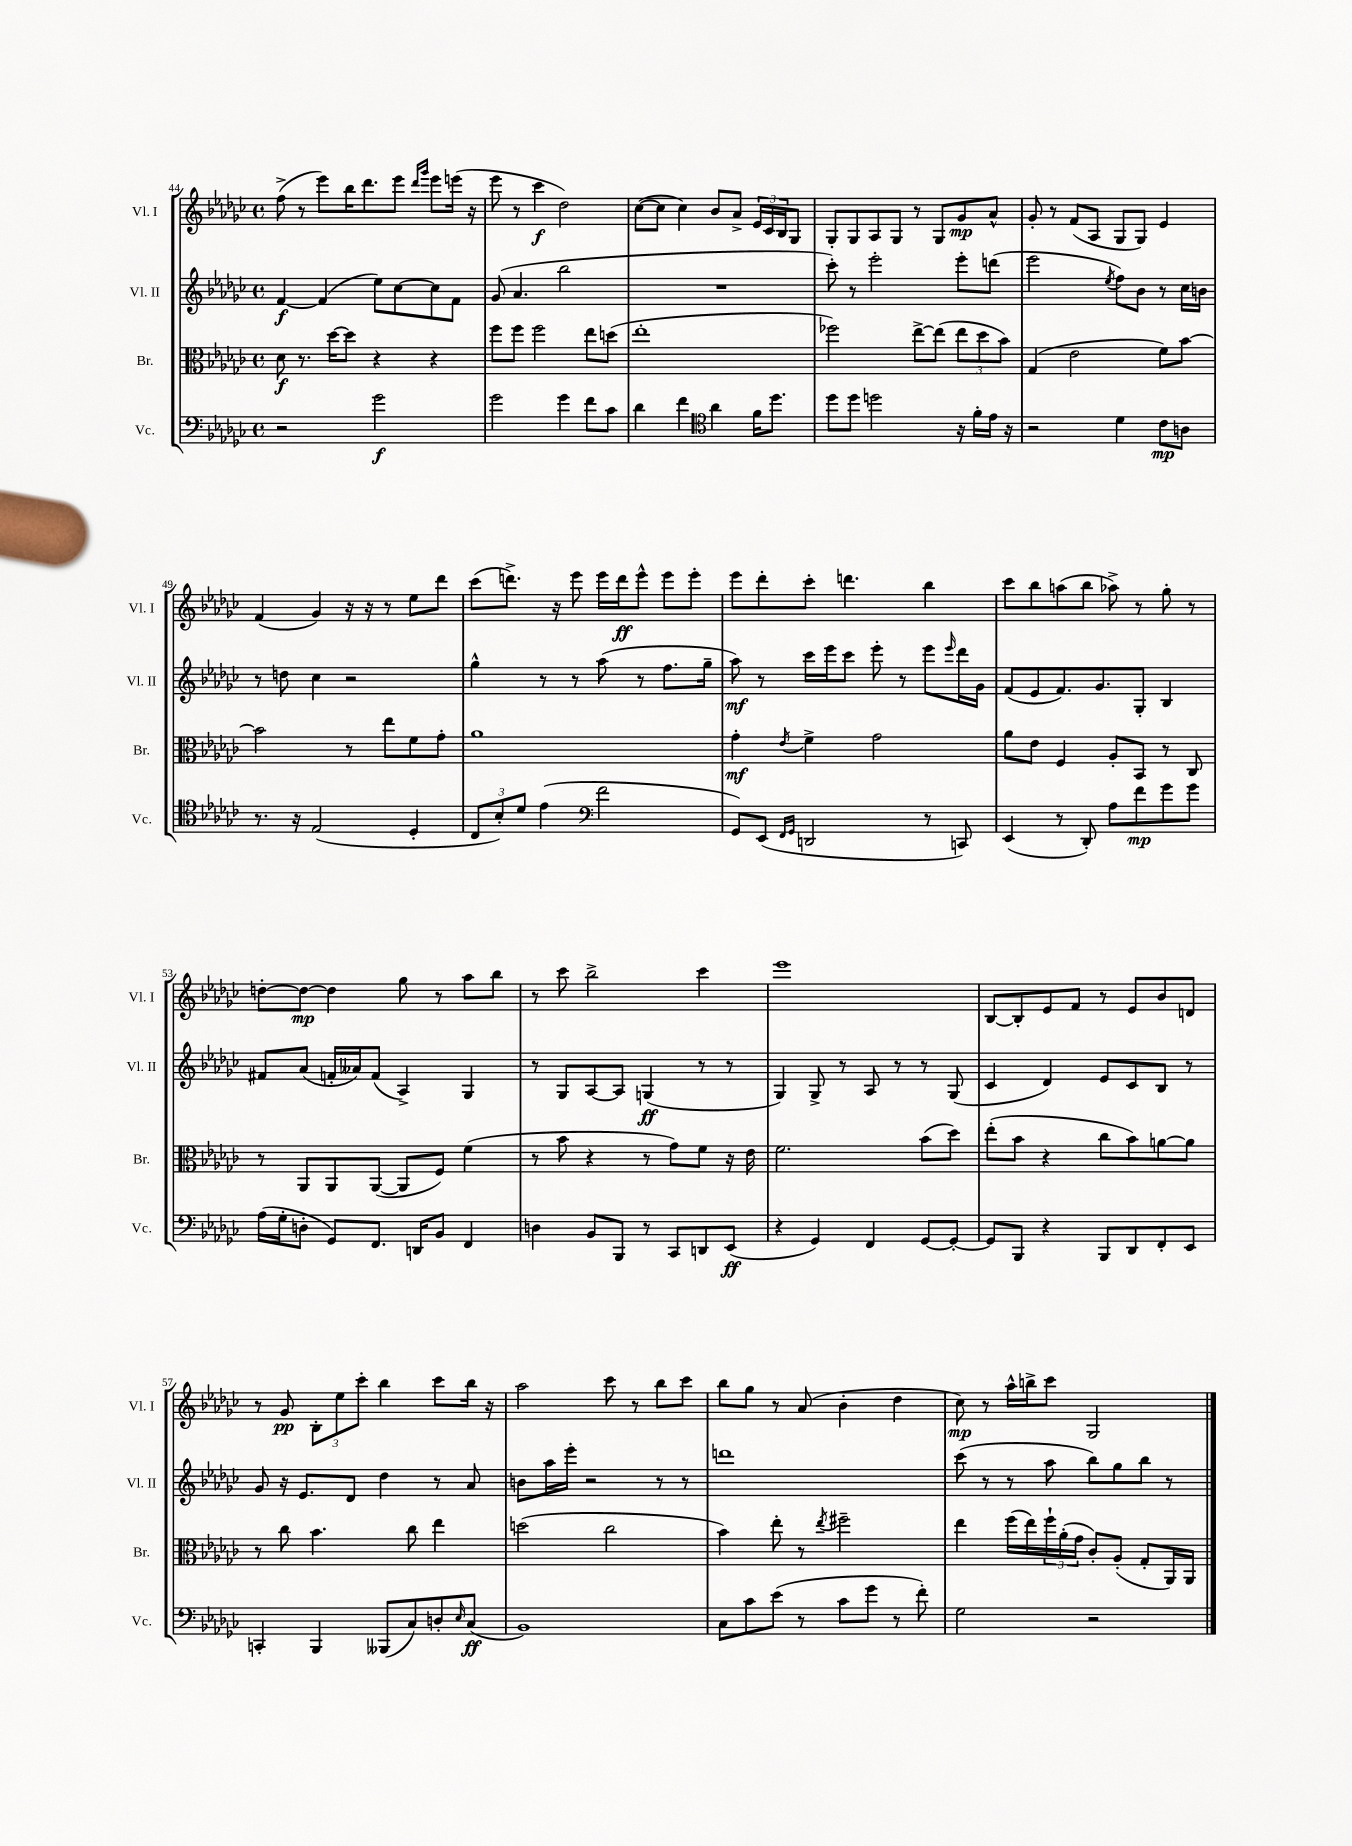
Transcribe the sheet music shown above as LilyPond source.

<<
\new StaffGroup <<
\new Staff = "s0" \with { instrumentName = "Vl. I" shortInstrumentName = "Vl. I" } {
    \clef treble \key ges \major \defaultTimeSignature \time 4/4
    f''8->( r8 ees'''8) bes''16 des'''8. ees'''8 \grace { des'''16 ges'''16 } ees'''8 e'''16( r16 |
    ees'''8 r8 ces'''4\f des''2) |
    ces''8~( ces''8 ces''4) bes'8 aes'8-> \tuplet 3/2 { ees'16 ces'16 bes16 } ges8 |
    ges8-. ges8 aes8 ges8 r8 ges8 ges'8\mp aes'8-^ |
    ges'8-. r8 f'8( aes8 ges8 ges8) ees'4 |
    f'4( ges'4) r16 r16 r8 ees''8 des'''8 |
    ces'''8( d'''8.->) r16 ees'''8 ees'''16 d'''16\ff ees'''8-^ ees'''8 ees'''8-. |
    ees'''8 des'''8-. ces'''8-. d'''4. bes''4 |
    ces'''8 bes''8 a''8( bes''8 aes''8->) r8 ges''8-. r8 |
    d''8~-. d''8~\mp d''4 ges''8 r8 aes''8 bes''8 |
    r8 ces'''8 bes''2-> ces'''4 |
    ees'''1 |
    bes8~ bes8-. ees'8 f'8 r8 ees'8 bes'8 d'8 |
    r8 ges'8\pp \tuplet 3/2 { bes8-. ees''8 ces'''8-. } bes''4 ces'''8 bes''16 r16 |
    aes''2 ces'''8 r8 bes''8 ces'''8 |
    bes''8 ges''8 r8 aes'8( bes'4-. des''4 |
    ces''8\mp) r8 aes''16-^ b''16-> ces'''8 ges2 \bar "|." |
}
\new Staff = "s1" \with { instrumentName = "Vl. II" shortInstrumentName = "Vl. II" } {
    \clef treble \key ges \major \defaultTimeSignature \time 4/4
    f'4~\f f'4( ees''8) ces''8~ ces''8 f'8 |
    ges'8( aes'4. bes''2 |
    R1 |
    ces'''8-.) r8 ees'''2-. ees'''8-. d'''8( |
    ees'''2 \acciaccatura { ees''8 } f''8) bes'8 r8 ces''16 b'16 |
    r8 d''8 ces''4 r2 |
    ges''4-^ r8 r8 aes''8( r8 f''8. ges''16-- |
    aes''8\mf) r8 ces'''16 ees'''16 ces'''8 ees'''8-. r8 ees'''8 \grace { ees'''16 } des'''16 ges'16 |
    f'8( ees'8 f'8.) ges'8. ges8-. bes4 |
    fis'8 aes'8( f'16-. aeses'16) f'8( aes4->) ges4 |
    r8 ges8 aes8~ aes8 g4\ff( r8 r8 |
    ges4) ges8-> r8 aes8 r8 r8 ges8( |
    ces'4 des'4) ees'8 ces'8 bes8 r8 |
    ges'8 r16 ees'8. des'8 des''4 r8 aes'8 |
    b'8 aes''16 ees'''16-. r2 r8 r8 |
    d'''1 |
    ces'''8( r8 r8 aes''8 bes''8) ges''8 bes''8 r8 \bar "|." |
}
\new Staff = "s2" \with { instrumentName = "Br." shortInstrumentName = "Br." } {
    \clef alto \key ges \major \defaultTimeSignature \time 4/4
    des'8\f r8. des''16~ des''8 r4 r4 |
    f''8 f''8 f''2 ees''8 d''8( |
    ees''1-. |
    fes''2) ees''8~-> ees''8( \tuplet 3/2 { ees''8 des''8 bes'8) } |
    ges4( ees'2 f'8) bes'8~ |
    bes'2 r8 ees''8 f'8 ges'8-. |
    aes'1 |
    ges'4-.\mf \acciaccatura { ees'8 } f'4-> ges'2 |
    aes'8 ees'8 f4 aes8-. bes,8 r8 ces8 |
    r8 aes,8 aes,8 aes,8~( aes,8 f8) f'4( |
    r8 bes'8 r4 r8 ges'8) f'8 r16 ees'16 |
    f'2. bes'8( des''8) |
    ees''8-.( bes'8 r4 ces''8 bes'8) a'8~ a'8 |
    r8 ces''8 bes'4. ces''8 ees''4 |
    d''2( ces''2 |
    bes'4) ees''8-. r8 \acciaccatura { ees''8 } fis''2-- |
    ees''4 f''16( ees''16) \tuplet 3/2 { f''16-! aes'16-.( ges'16 } ces'8-.) aes8-.( ges8-. aes,16) aes,16 \bar "|." |
}
\new Staff = "s3" \with { instrumentName = "Vc." shortInstrumentName = "Vc." } {
    \clef bass \key ges \major \defaultTimeSignature \time 4/4
    r2 ges'2\f |
    ges'2 ges'4 f'8 ces'8 |
    des'4 f'4 \clef tenor aes'4 f'16 des''8. |
    des''8 des''8 d''2 r16 f'16-. ees'16 r16 |
    r2 des'4 ces'8\mp a8 |
    r8. r16 ees2( des4-. |
    \tuplet 3/2 { ces8 bes8-.) des'8 } ees'4( \clef bass f'2 |
    ges,8) ees,8( \grace { f,16 ges,16 } d,2 r8 c,8) |
    ees,4( r8 des,8-.) aes8 f'8\mp ges'8 ges'8 |
    aes16( ges16-. d8-. ges,8) f,8. d,16 bes,8 f,4 |
    d4 bes,8 bes,,8 r8 ces,8 d,8 ees,8\ff( |
    r4 ges,4) f,4 ges,8~ ges,8~-. |
    ges,8 bes,,8 r4 bes,,8 des,8 f,8-. ees,8 |
    c,4-. bes,,4 beses,,8( ces8) d8-. \grace { ees16 } ces8\ff( |
    bes,1) |
    ces8 ces'8 ees'8( r8 ces'8 ges'8 r8 f'8-.) |
    ges2 r2 \bar "|." |
}
>>
>>
\layout { \context { \Score currentBarNumber = #44 } }
